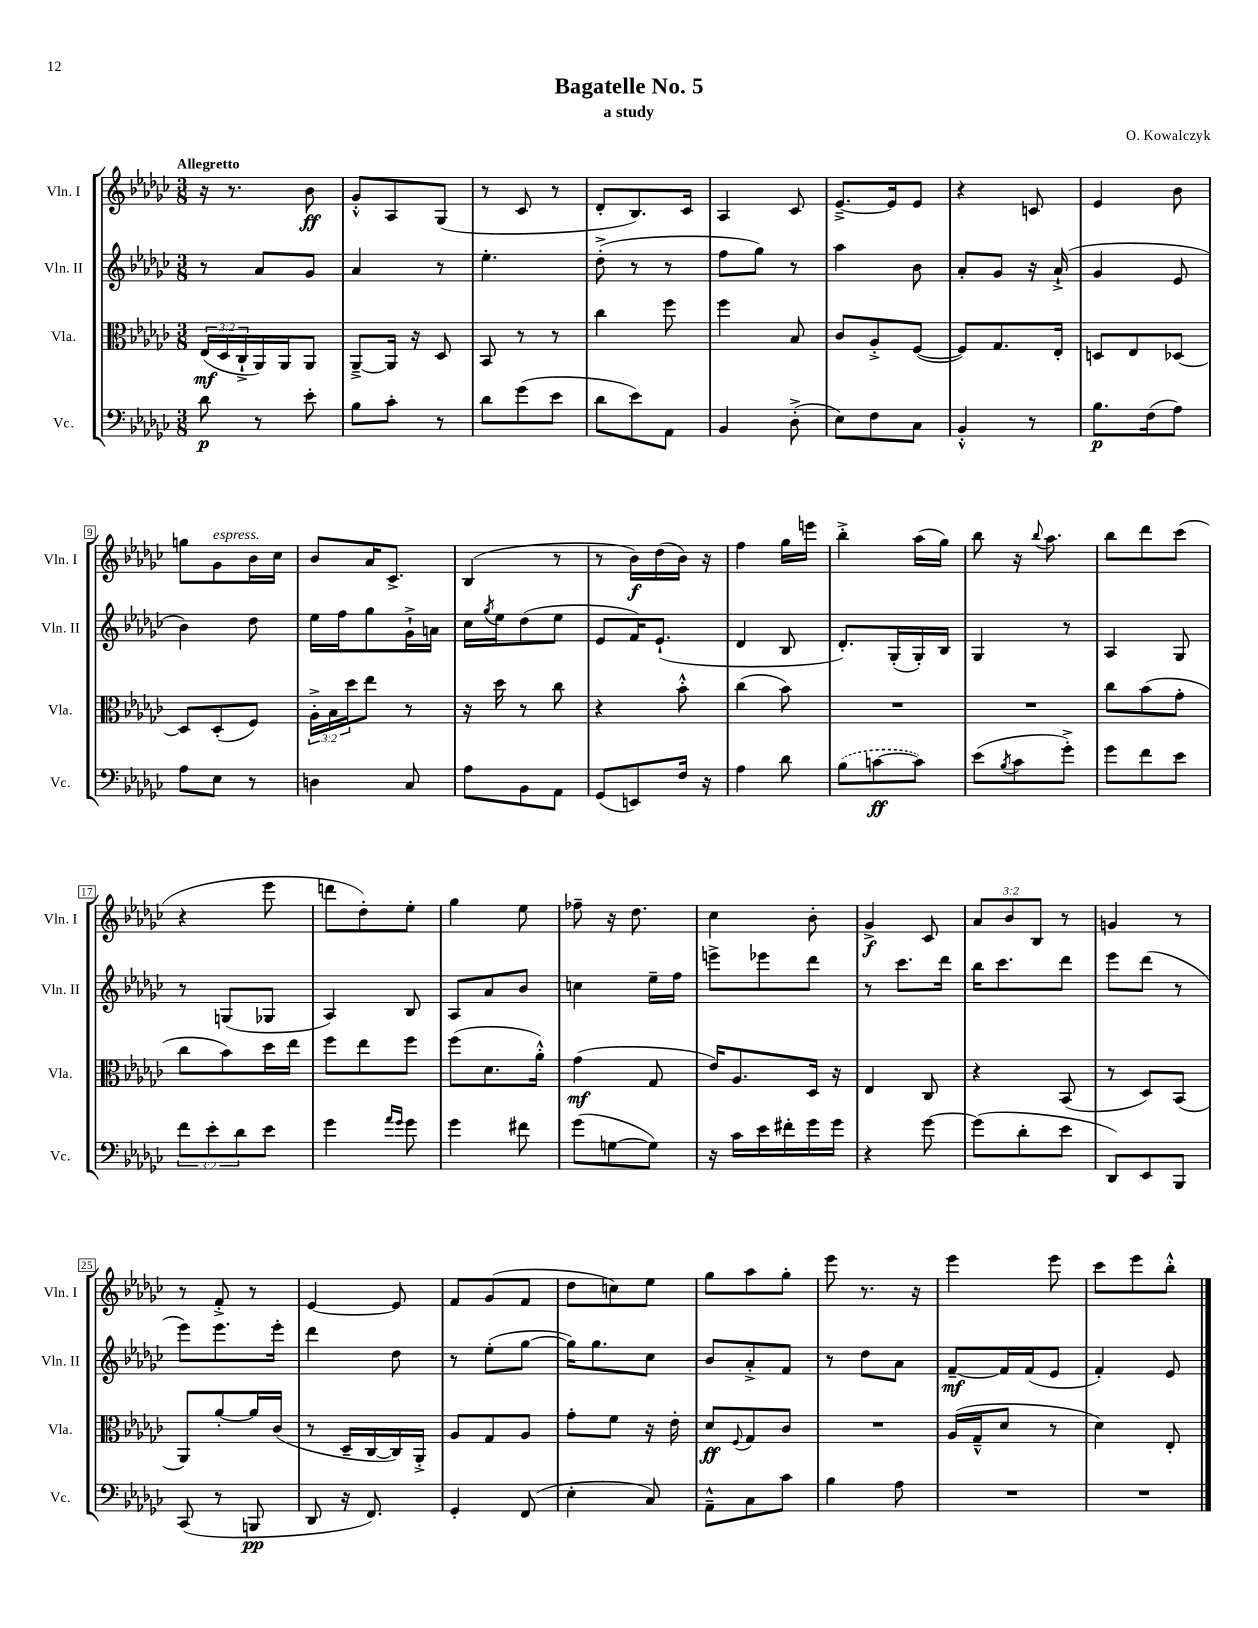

**kern	**kern	**kern	**kern
*staff4	*staff3	*staff2	*staff1
*clefF4	*clefC3	*clefG2	*clefG2
*k[b-e-a-d-g-c-]	*k[b-e-a-d-g-c-]	*k[b-e-a-d-g-c-]	*k[b-e-a-d-g-c-]
*M3/8	*M3/8	*M3/8	*M3/8
8d-	(24E-	8r	16r
.	24D-	.	.
.	.	.	8.r
.	24C-`^	.	.
8r	16AA-)	8a-	.
.	16AA-	.	.
8e-'	8AA-	8g-	8b-
=	=	=	=
8B-	[8AA-~^	4a-	8g-'^^
8c-'	16AA-]	.	8A-
.	16r	.	.
8r	8D-	8r	(8G-
=	=	=	=
8d-	8BB-	4.ee-'	8r
(8g-	8r	.	8c-
8e-	8r	.	8r
=	=	=	=
8d-	4cc-	(8dd-'^	8d-'
8e-)	.	8r	8.B-)
8AA-	8ff	8r	.
.	.	.	16c-
=	=	=	=
4BB-	4ff	8ff	4A-
.	.	8gg-)	.
(8D-'^	8B-	8r	8c-
=	=	=	=
8E-)	8c-	4aa-	[8.e-~^
8F	8A-'^	.	.
.	.	.	16e-]
8C-	([8F	8b-	8e-
=	=	=	=
4BB-'^^	8F])	8a-'	4r
.	8.G-	8g-	.
8r	.	16r	8c
.	16E-'	(16a-`^	.
=	=	=	=
8.B-	8D	4g-	4e-
.	8E-	.	.
(16F	.	.	.
8A-)	[8D-	8e-	8b-
=	=	=	=
8A-	8D-]	4b-)	8gg
8E-	(8D-'	.	8g-
8r	8F)	8dd-	16b-
.	.	.	16cc-
=	=	=	=
4D	24A-'^	16ee-	8b-
.	24B-	.	.
.	.	16ff	.
.	24dd-	.	.
.	8ee-	8gg-	16a-
.	.	.	8.c-^
8C-	8r	16g-`^	.
.	.	16a	.
=	=	=	=
8A-	16r	16cc-	(4B-
.	.	8qgg-	.
.	16dd-	16ee-	.
8BB-	8r	(8dd-	.
8AA-	8cc-	8ee-	8r
=	=	=	=
(8GG-	4r	8e-	8r
8EE)	.	16f)	16b-)
.	.	(8.e-`	(16dd-
16F	8b-'^^	.	16b-)
16r	.	.	16r
=	=	=	=
4A-	(4cc-	4d-	4ff
8d-	8b-)	8B-	16gg-
.	.	.	16eee
=	=	=	=
(8B-	4.r	8.d-')	4bb-'^
[8c	.	.	.
.	.	(16G-'	.
8c])	.	16G-')	(16aa-
.	.	16B-	16gg-)
=	=	=	=
(8e-	4.r	4G-	8bb-
8qB-	.	.	.
8c-	.	.	16r
.	.	.	8qqbb-
.	.	.	8.aa-
8g-'^)	.	8r	.
=	=	=	=
8g-	8cc-	4A-	8bb-
8f	(8b-	.	8ddd-
8e-	8g-'	8G-	(8ccc-
=	=	=	=
12f	8cc-	8r	4r
12e-'	.	.	.
.	8b-)	(8G	.
12d-	.	.	.
8e-	16dd-	8G-	8eee-
.	16ee-	.	.
=	=	=	=
4g-	8ff	4A-)	8ddd
.	8ee-	.	8dd-')
16qqa-	.	.	.
16qqg-	.	.	.
8g-	8ff	8B-	8ee-'
=	=	=	=
4g-	(8ff	8A-	4gg-
.	8.d-	8a-	.
8f#	.	8b-	8ee-
.	16a-'^^)	.	.
=	=	=	=
(8g-	(4g-	4cc	8ff-~
[8G	.	.	16r
.	.	.	8.dd-
8G])	8G-	16ee-~	.
.	.	16ff	.
=	=	=	=
16r	16e-)	8eee^	4cc-
16c-	8.A-	.	.
16e-	.	8eee-	.
16f#'	.	.	.
16g-	16D-	8ddd-	8b-'
16g-	16r	.	.
=	=	=	=
4r	4E-	8r	4g-^
.	.	8.ccc-	.
[8g-	8C-	.	8c-
.	.	16ddd-	.
=	=	=	=
(8g-]	4r	16bb-	12a-
.	.	8.ccc-	.
.	.	.	12b-
8d-'	.	.	.
.	.	.	12B-
8e-	(8BB-	8ddd-	8r
=	=	=	=
8DD-)	8r	8eee-	4g
8EE-	8D-)	(8ddd-	.
8BBB-	(8BB-	8r	8r
=	=	=	=
(8CC-	8AA-)	8eee-)	8r
8r	[8a-'	8.eee-	8f'^
8BBB	16a-]	.	8r
.	(16c-	16eee-'	.
=	=	=	=
8DD-	8r	4ddd-	[4e-
16r	16D-~	.	.
8.FF)	[16C-	.	.
.	16C-])	8dd-	8e-]
.	16AA-'^	.	.
=	=	=	=
4GG-'	8A-	8r	8f
.	8G-	(8ee-'	(8g-
(8FF	8A-	[8gg-	8f
=	=	=	=
4E-'	8g-'	16gg-])	8dd-
.	.	8.gg-	.
.	8f	.	8cc)
8C-)	16r	8cc-	8ee-
.	16e-'	.	.
=	=	=	=
8AA-~^^	8d-	8b-	8gg-
.	8qqF	.	.
8C-	8G-	8a-'^	8aa-
8c-	8c-	8f	8gg-'
=	=	=	=
4B-	4.r	8r	8eee-
.	.	8dd-	8.r
8A-	.	8a-	.
.	.	.	16r
=	=	=	=
4.r	(16A-	[8f~	4eee-
.	16G-~^^	.	.
.	8d-	16f]	.
.	.	(16f	.
.	8r	8e-	8eee-
=	=	=	=
4.r	4d-)	4f')	8ccc-
.	.	.	8eee-
.	8E-'	8e-	8bb-'^^
==	==	==	==
*-	*-	*-	*-
